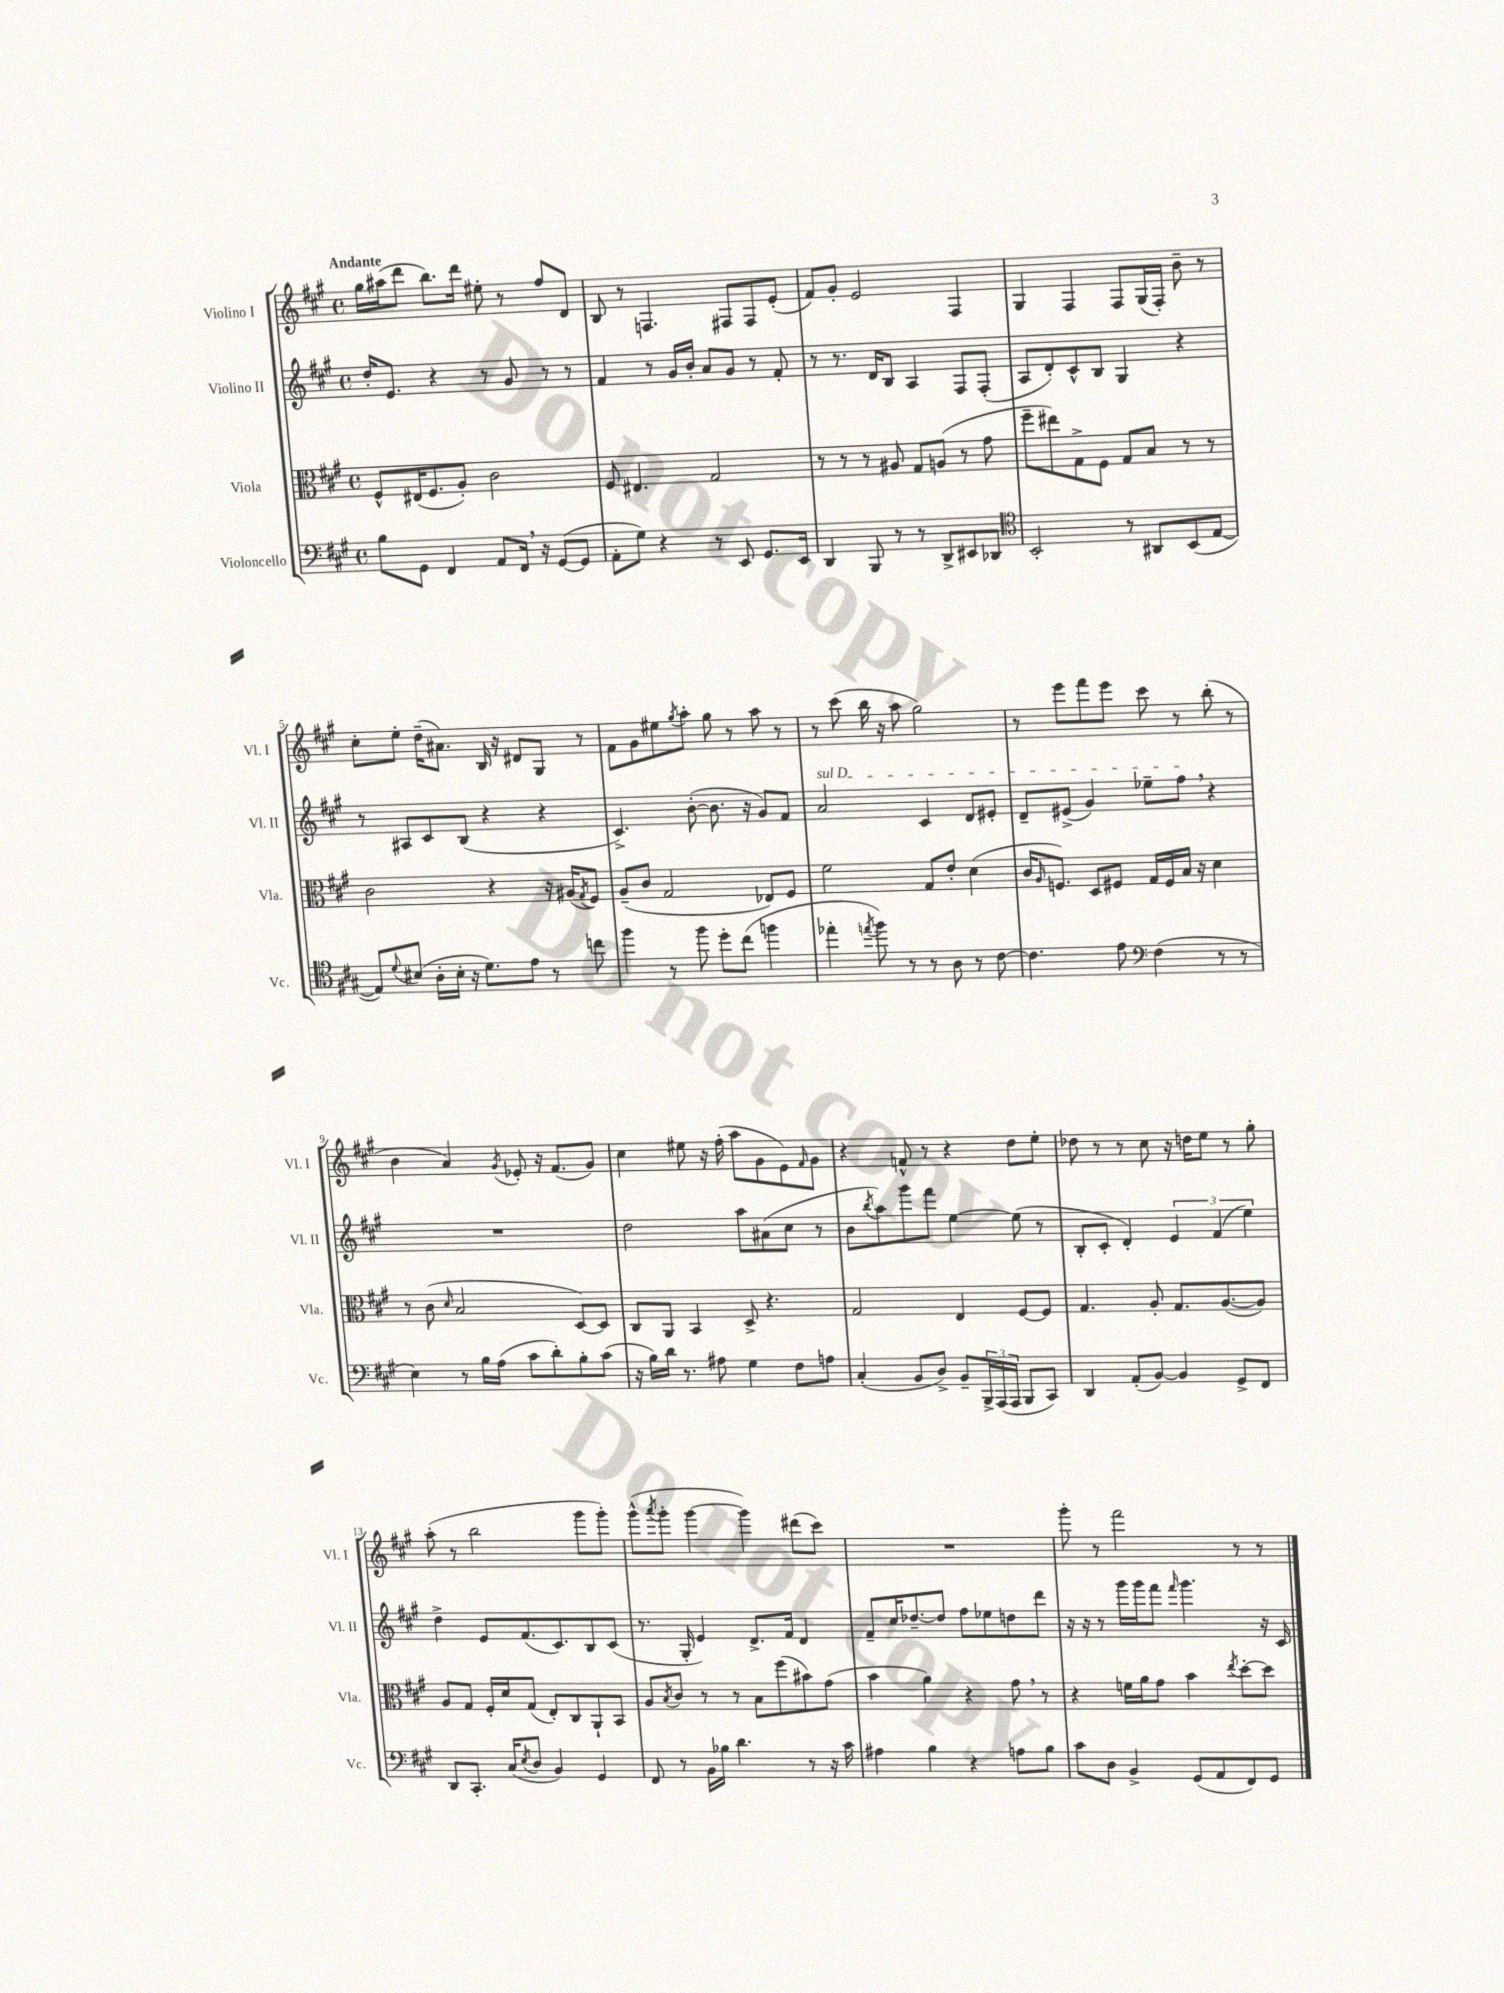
<<
\new StaffGroup <<
\new Staff = "s0" \with { instrumentName = "Violino I" shortInstrumentName = "Vl. I" } {
    \clef treble \key a \major \defaultTimeSignature \time 4/4 \tempo "Andante"
    gis''16 ais''16( d'''8 b''8.) d'''16 eis''8-. r8 fis''8 d'8 |
    b8 r8 f4. fis8 fis8 e'8-.( |
    fis'8) gis'8-. e'2 fis4 |
    gis4 fis4 fis8 gis16( fis16-.) b'8-- r8 |
    cis''8-. e''8-. d''16--( ais'8.) b16 r16 dis'8 gis8 r8 |
    fis'8 gis'8 eis''8 \acciaccatura { gis''8 } a''8-. gis''8 r8 a''8 r8 |
    r8 cis'''8( b''16 r16 a''8 gis''2) |
    r8 e'''8 fis'''8 e'''8 cis'''8 r8 b''8-.( r8 |
    b'4 a'4) \acciaccatura { gis'8 } ees'8-. r16 fis'8.( gis'8) |
    cis''4 eis''8 r16 fis''16-.( a''8 gis'8 e'8) \grace { fis'16 } gis'8 |
    r4 f'8-^ r8 r4 d''8 e''8-. |
    des''8 r8 r8 cis''8 r16 d''16 e''8 r8 gis''8-. |
    a''8-.( r8 b''2 gis'''8 gis'''8-.) |
    gis'''8-^( \acciaccatura { a'''8 } gis'''8-. gis'''4~ gis'''4) dis'''8( cis'''8) |
    R1 |
    gis'''8-. r8 fis'''2 r8 r8 \bar "|." |
}
\new Staff = "s1" \with { instrumentName = "Violino II" shortInstrumentName = "Vl. II" } {
    \clef treble \key a \major \defaultTimeSignature \time 4/4
    d''16-. e'8. r4 r8 gis'8 r8 r8 |
    fis'4 r8 gis'16 b'16-. a'8 gis'8 r8 fis'8-. |
    r8 r8. d'16 b8 a4 fis8 fis8-.( |
    a8 d'8-.) cis'8-^ b8 gis4 r4 |
    r8 ais8 cis'8 b8( r4 r4 |
    cis'4.->) b'8~-.( b'8. r16 gis'8) fis'8 |
    \once \override TextSpanner.bound-details.left.text = \markup { \italic "sul D" } a'2\startTextSpan cis'4 d'8 eis'8-. |
    d'8-- eis'8->( gis'4) ees''8-- fis''8\stopTextSpan \breathe r4 |
    R1 |
    d''2 a''8 ais'8( cis''8 r8 |
    b'8 \acciaccatura { b''8 } a''8) gis'''8 fis'''8 e''4~ e''8( r8 |
    b8-. cis'8-. d'4-.) \tuplet 3/2 { e'4 fis'4( e''4) } |
    d''4-> e'8 fis'8.( cis'8.) b8 cis'8( |
    r8. gis16-. e'4) d'8.-> fis'16 d'4 |
    fis'8-- cis''16 des''8.~-- des''8 fis''8 ees''8 d''8 d'''8 |
    r16 r16 r8 gis'''16 gis'''16 fis'''8 \grace { fis'''16 } gis'''4. r16 cis'16 \bar "|." |
}
\new Staff = "s2" \with { instrumentName = "Viola" shortInstrumentName = "Vla." } {
    \clef alto \key a \major \defaultTimeSignature \time 4/4
    fis8-^ eis16( fis8. a8-.) cis'2 |
    fis8 eis4. gis2 |
    r8 r8 r8 ais8 gis8 a8( r8 gis'8 |
    fis''8-- eis''8) gis8-> fis8 gis8 b8 r8 r8 |
    cis'2 r4 r16 ais16( \acciaccatura { gis8 } fis8) |
    a8--( cis'8 gis2 ees8) fis8 |
    fis'2 gis8 e'8-. d'4( |
    cis'16 \grace { a16 } f8.) d8 fis8 gis16 fis16 b16 r16 d'4 |
    r8 cis'8( \grace { d'16 } b2 d8~) d8 |
    cis8 a,8 b,4 d8-> r4. |
    gis2 e4 fis8~ fis8 |
    gis4. a8-. gis8. a8.~( a8) |
    a8 gis8 fis16-. d'16 gis8( e8-.) cis8 a,8-! b,8 |
    a8 \acciaccatura { b8 } cis'8 r8 r8 b8 fis''8( bis'8) gis'8( |
    b'4 a'4) r4 gis'8 \breathe r8 |
    r4 f'16 a'16 gis'8 b'4 \acciaccatura { e''8 } d''8~-. d''8 \bar "|." |
}
\new Staff = "s3" \with { instrumentName = "Violoncello" shortInstrumentName = "Vc." } {
    \clef bass \key a \major \defaultTimeSignature \time 4/4
    b8 gis,8 fis,4 a,8 fis,16 \breathe r16 gis,8~( gis,8 |
    a,8-. gis8) r4 r8 e,8 gis,8. e,16 |
    d,4 b,,8 r8 r8 d,8-> eis,8 des,8 |
    \clef tenor b,2-. r8 ais,8 b,8( e8~ |
    e8) \appoggiatura { d'8 } bis8( a16-. bis16-. r16 d'8.) e'8 r8 c''8 |
    fis''4 r8 fis''8 d''8-. cis''8( f''4 |
    ees''4-. \acciaccatura { e''8 } fis''8) r8 r8 a8 r8 cis'8~ |
    cis'4. e'8 \clef bass fis4( r8 r8 |
    e4) r8 b16 a16( cis'8 d'8-.) b8-. cis'8( |
    r16 b16) d'16 r8. ais8 gis4 fis8 a8 |
    cis4-.( b,8 d8->) b,8-- \tuplet 3/2 { b,,16-> a,,16( a,,16 } b,,8 cis,8) |
    d,4 a,8-.( b,8~) b,4 gis,8-> fis,8 |
    d,8 cis,8.-. cis16( \acciaccatura { e8 } d8 b,4) gis,4 |
    fis,8 r8 b,16 bes16 d'4. r8 r16 cis'16 |
    ais4 b4 r4 a8 b8 |
    cis'8 d8 b,4-> gis,8( a,8 fis,8) gis,8 \bar "|." |
}
>>
>>
